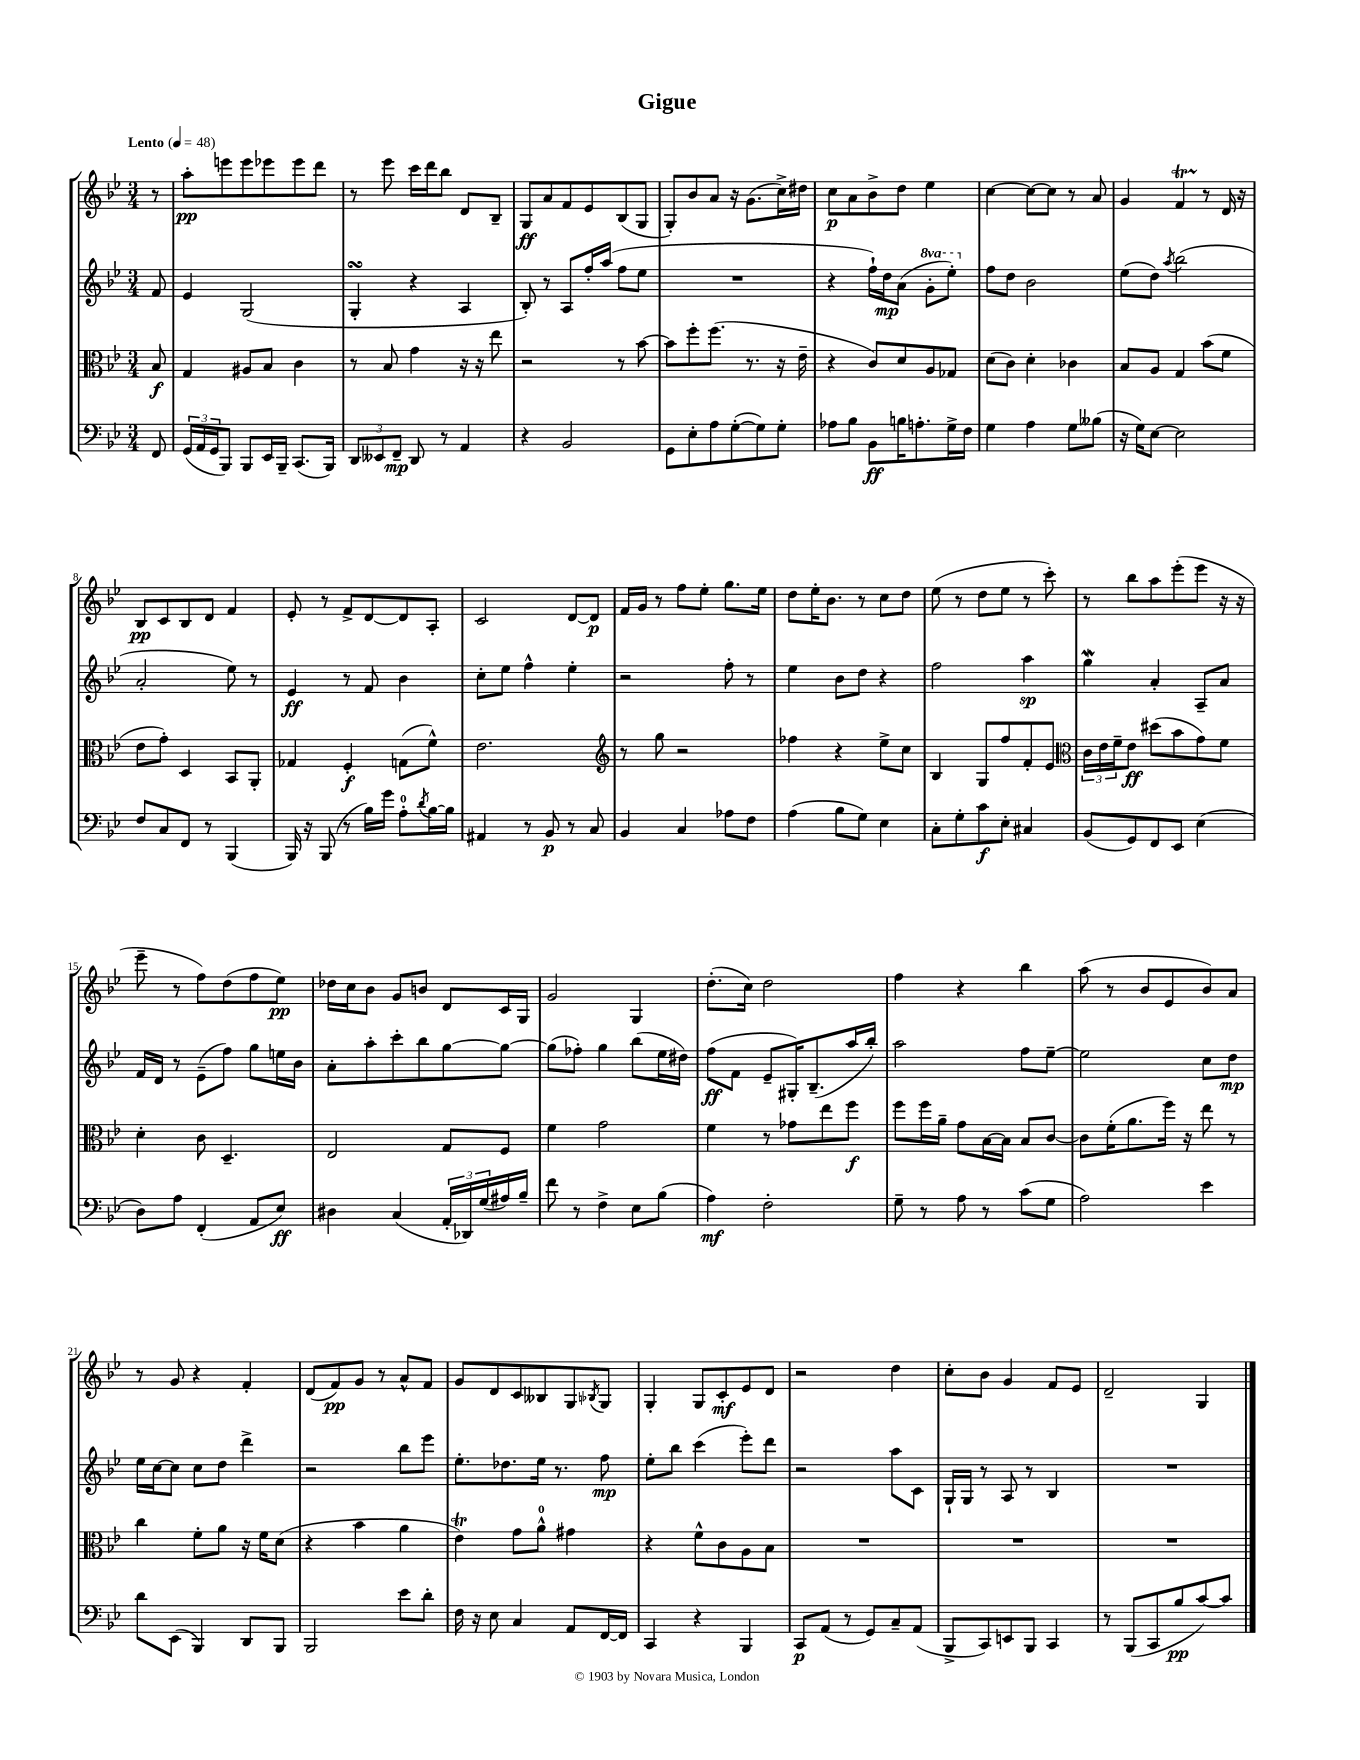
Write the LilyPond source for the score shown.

\header { title = "Gigue" }
<<
\new StaffGroup <<
\new Staff = "s0" {
    \clef treble \key bes \major \numericTimeSignature \time 3/4 \partial 8 \tempo "Lento" 4 = 48
    r8 |
    a''8-.\pp e'''8 e'''8 ees'''8 ees'''8 d'''8 |
    r8 ees'''8 c'''16 d'''16 bes''8 d'8 bes8-- |
    g8\ff a'8 f'8 ees'8 bes8( g8 |
    g8-.) bes'8 a'8 r16 g'8.( c''16->) dis''16 |
    c''8\p a'8 bes'8-> d''8 ees''4 |
    c''4~ c''8~ c''8 r8 a'8 |
    g'4 f'4\startTrillSpan r8\stopTrillSpan d'16 r16 |
    bes8\pp c'8 bes8 d'8 f'4 |
    ees'8-. r8 f'8-> d'8~ d'8 a8-. |
    c'2 d'8~ d'8\p |
    f'16 g'16 r8 f''8 ees''8-. g''8. ees''16 |
    d''8 ees''16-. bes'8. r8 c''8 d''8 |
    ees''8( r8 d''8 ees''8 r8 c'''8-.) |
    r8 bes''8 a''8 ees'''8-.( ees'''8 r16 r16 |
    ees'''8-- r8 f''8) d''8( f''8 ees''8\pp) |
    des''16 c''16 bes'8 g'8 b'8 d'8 c'16 g16 |
    g'2 g4 |
    d''8.-.( c''16) d''2 |
    f''4 r4 bes''4 |
    a''8( r8 bes'8 ees'8 bes'8) a'8 |
    r8 g'8 r4 f'4-. |
    d'8( f'8\pp) g'8 r8 a'8-^ f'8 |
    g'8 d'8 c'8 beses8 g8 \acciaccatura { bes8 } g8 |
    g4-. g8 c'8-.\mf ees'8 d'8 |
    r2 d''4 |
    c''8-. bes'8 g'4 f'8 ees'8 |
    d'2-- g4 \bar "|." |
}
\new Staff = "s1" {
    \clef treble \key bes \major \numericTimeSignature \time 3/4 \set Staff.ottavationMarkups = #ottavation-simple-ordinals \partial 8
    f'8 |
    ees'4 g2( |
    g4-.\turn r4 a4 |
    bes8-.) r8 a8 f''16-. a''16( f''8 ees''8 |
    R2. |
    r4 f''16-!) d''16\mp a'8( \ottava #1 g''8-. ees'''8-.) \ottava #0 |
    f''8 d''8 bes'2 |
    ees''8( d''8) \acciaccatura { a''8 } bes''2( |
    a'2-. ees''8) r8 |
    ees'4\ff r8 f'8 bes'4 |
    c''8-. ees''8 f''4-^ ees''4-. |
    r2 f''8-. r8 |
    ees''4 bes'8 d''8 r4 |
    f''2 a''4\sp |
    g''4\mordent a'4-. a8-- a'8 |
    f'16 d'16 r8 ees'8--( f''8) g''8 e''16 bes'16 |
    a'8-. a''8-. c'''8-. bes''8 g''8~ g''8~ |
    g''8( fes''8-.) g''4 bes''8( ees''16 dis''16) |
    f''8\ff( f'8 ees'8-- gis16-.) bes8.--( a''16 bes''16-.) |
    a''2 f''8 ees''8~-- |
    ees''2 c''8 d''8\mp |
    ees''16 c''16~ c''8 c''8 d''8 d'''4-> |
    r2 bes''8 ees'''8 |
    ees''8.-. des''8. ees''16 r8. f''8\mp |
    ees''8-. bes''8 c'''4( ees'''8-.) d'''8 |
    r2 a''8 c'8 |
    g16-! g16 r8 a8 r8 bes4 |
    R2. \bar "|." |
}
\new Staff = "s2" {
    \clef alto \key bes \major \numericTimeSignature \time 3/4 \partial 8
    bes8\f |
    g4 ais8 bes8 c'4 |
    r8 bes8 g'4 r16 r16 ees''8 |
    r2 r8 bes'8~ |
    bes'8 f''8-. f''8.( r8. r16 ees'16-- |
    r4 c'8) d'8 a8 ges8 |
    d'8( c'8) d'4-. ces'4 |
    bes8 a8 g4 bes'8( f'8 |
    ees'8 g'8-.) d4 bes,8 a,8-. |
    ges4 f4-.\f g8( f'8-^) |
    ees'2. |
    \clef treble r8 g''8 r2 |
    fes''4 r4 ees''8-> c''8 |
    bes4 g8 f''8 f'8-. ees'8 |
    \clef alto \tuplet 3/2 { c'16 ees'16 f'16-- } ees'8\ff dis''8( bes'8 g'8) f'8 |
    d'4-. c'8 d4.-- |
    ees2 g8 f8 |
    f'4 g'2 |
    f'4 r8 ges'8 ees''8 f''8\f |
    f''8 f''16 a'16-- g'8 bes16~ bes16 bes8 c'8~ |
    c'8 f'16-.( a'8. f''16) r16 ees''8 r8 |
    c''4 f'8-. a'8 r16 f'16 d'8( |
    r4 bes'4 a'4 |
    ees'4\trill) g'8 a'8-0-^ gis'4 |
    r4 f'8-^ c'8 a8 bes8 |
    R2. |
    R2. |
    R2. \bar "|." |
}
\new Staff = "s3" {
    \clef bass \key bes \major \numericTimeSignature \time 3/4 \partial 8
    f,8 |
    \tuplet 3/2 { g,16( a,16 g,16 } bes,,8) bes,,8 ees,16 bes,,16-- c,8.( bes,,16) |
    \tuplet 3/2 { d,8 eeses,8 f,8--\mp } d,8 r8 a,4 |
    r4 bes,2 |
    g,8 ees8-. a8 g8~-.( g8) g8-. |
    aes8 bes8 bes,8\ff b16 a8.-. g16-> f16 |
    g4 a4 g8 beses8( |
    r16 g16) ees8~ ees2 |
    f8 c8 f,8 r8 bes,,4( |
    bes,,16) r16 bes,,8( r8 bes16) g'16 a8-0-. \acciaccatura { d'8 } bes16~ bes16 |
    ais,4 r8 bes,8\p r8 c8 |
    bes,4 c4 aes8 f8 |
    a4( bes8 g8) ees4 |
    c8-. g8-. c'8\f ees8-. cis4 |
    bes,8( g,8) f,8 ees,8 ees4( |
    d8) a8 f,4-.( a,8 ees8\ff) |
    dis4 c4( \tuplet 3/2 { a,16-. des,16) g16( } ais16) bes16-- |
    f'8 r8 f4-> ees8 bes8( |
    a4\mf) f2-. |
    g8-- r8 a8 r8 c'8( g8 |
    a2) ees'4 |
    d'8 ees,8( bes,,4) d,8 bes,,8 |
    bes,,2 ees'8 d'8-. |
    f16 r16 ees8 c4 a,8 f,16~ f,16 |
    c,4 r4 bes,,4 |
    c,8\p a,8( r8 g,8) c8-- a,8( |
    bes,,8-> c,8) e,8 bes,,8 c,4 |
    r8 bes,,8( c,8 bes8\pp c'8~) c'8 \bar "|." |
}
>>
>>
